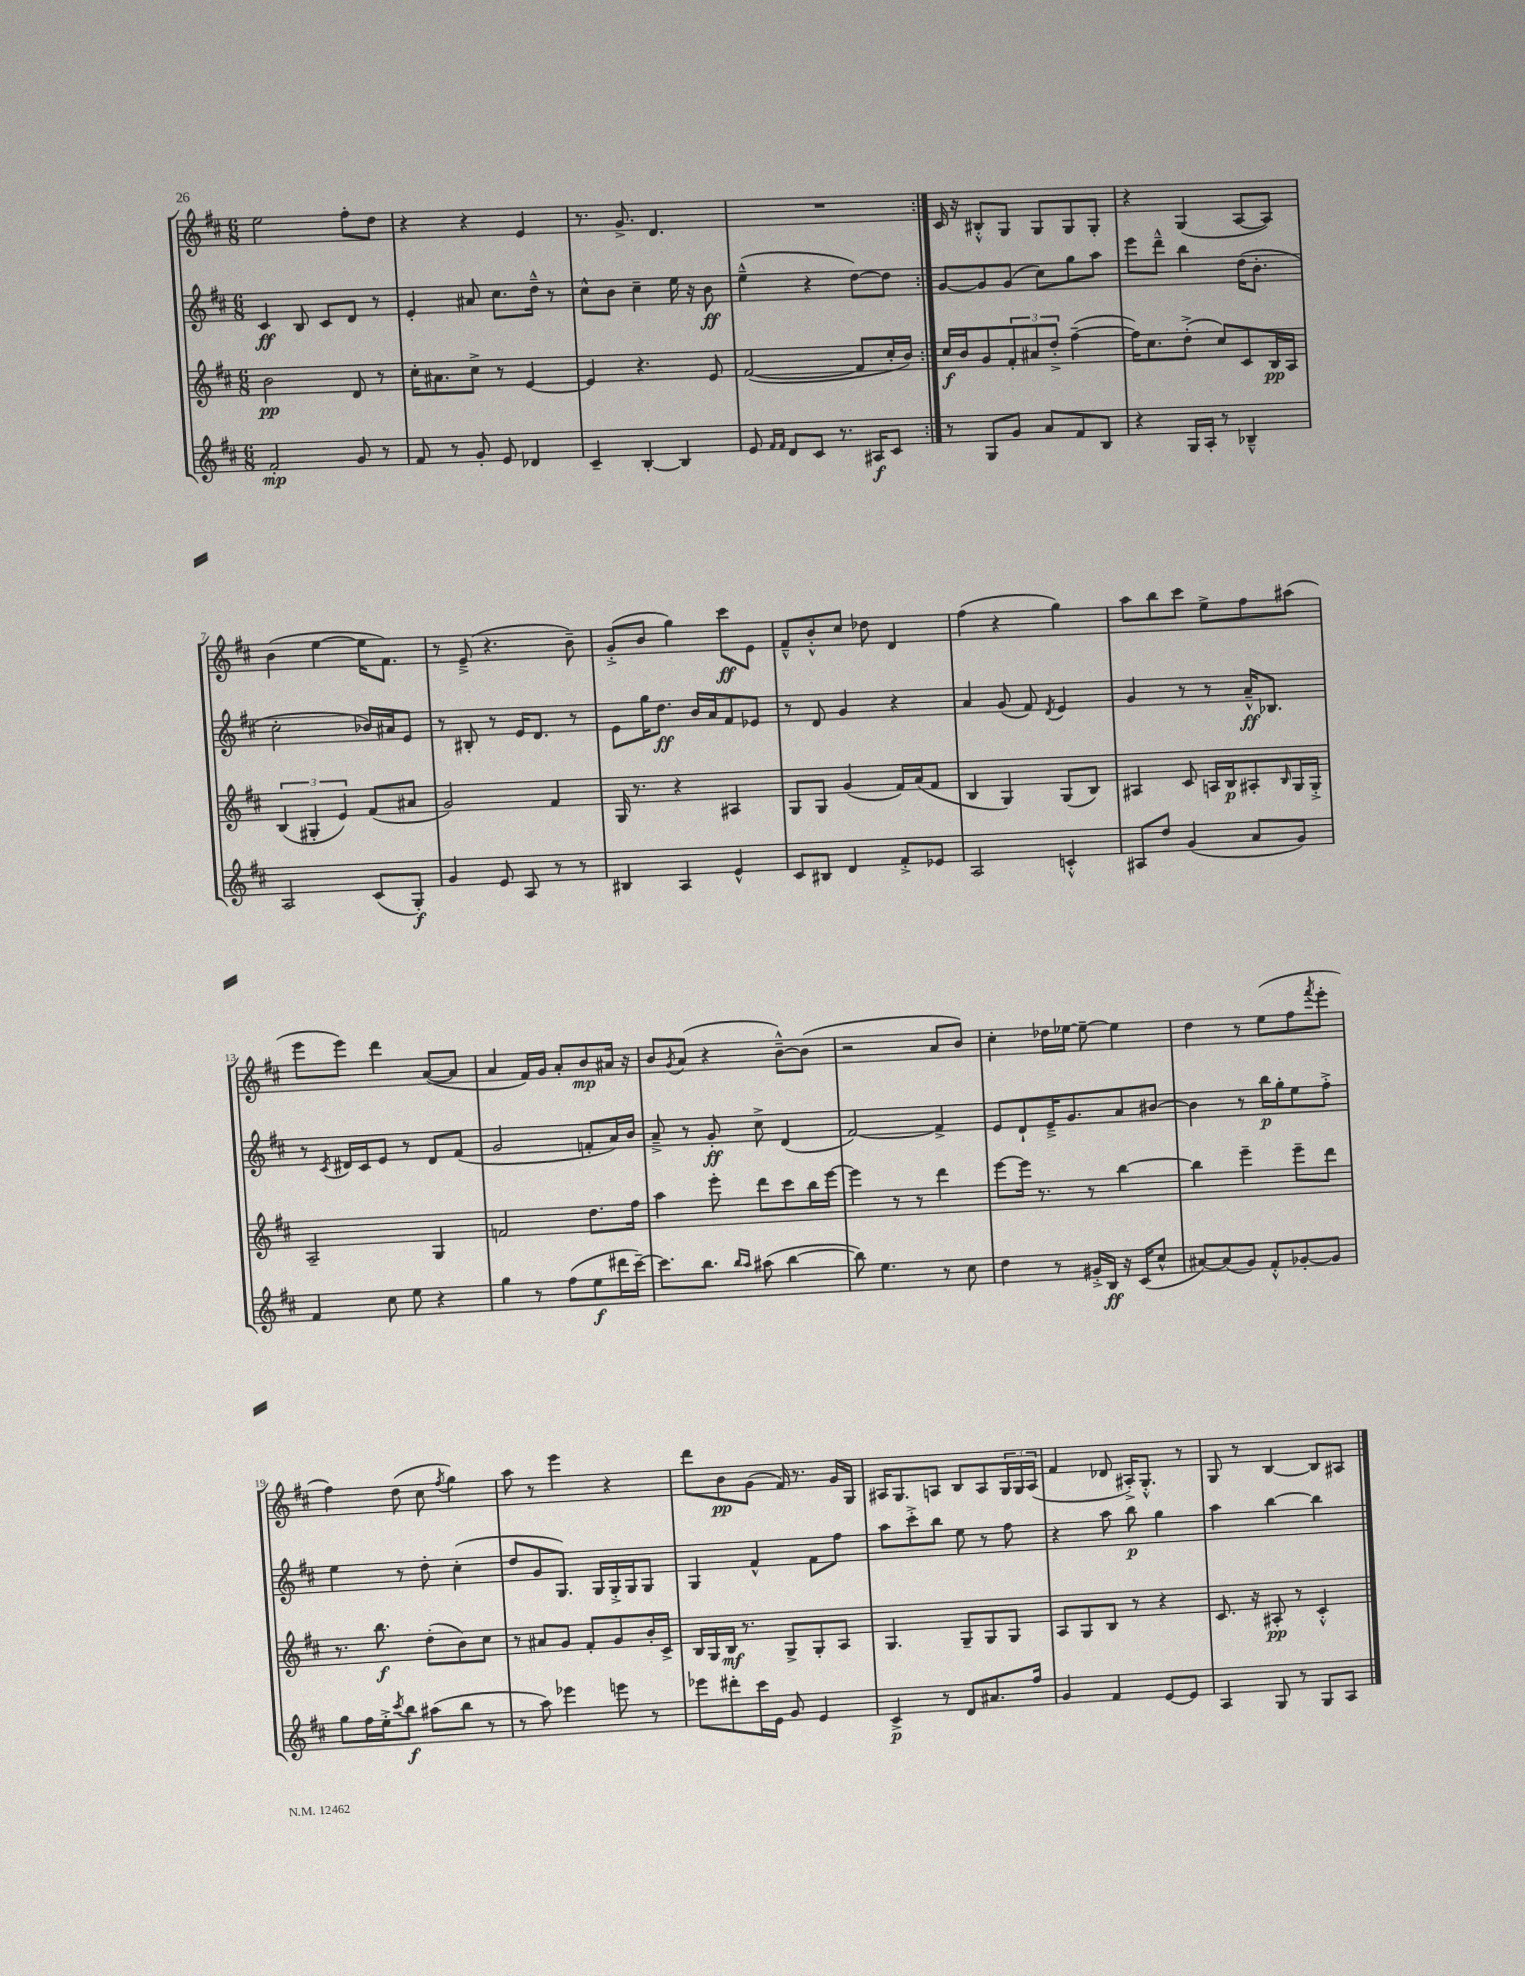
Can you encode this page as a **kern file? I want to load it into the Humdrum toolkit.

**kern	**dynam	**kern	**dynam	**kern	**dynam	**kern	**dynam
*part4	*part4	*part3	*part3	*part2	*part2	*part1	*part1
*staff4	*staff4	*staff3	*staff3	*staff2	*staff2	*staff1	*staff1
*clefG2	*	*clefG2	*	*clefG2	*	*clefG2	*
*k[f#c#]	*	*k[f#c#]	*	*k[f#c#]	*	*k[f#c#]	*
*M6/8	*	*M6/8	*	*M6/8	*	*M6/8	*
=1	=1	=1	=1	=1	=1	=1	=1
2f#'/	mp	2b\	pp	4c#/	ff	2ee\	.
.	.	.	.	8B/	.	.	.
.	.	.	.	8c#/L	.	.	.
8g/	.	8d/	.	8d/J	.	8ff#'\L	.
8r	.	8r	.	8r	.	8dd\J	.
=2	=2	=2	=2	=2	=2	=2	=2
8f#/	.	16cc#'\KL	.	4e'/	.	4r	.
.	.	8.a#X\	.	.	.	.	.
8r	.	.	.	.	.	.	.
8g'/	.	8cc#^\J	.	8a#X/	.	4r	.
8e/	.	8r	.	8.cc#\L	.	.	.
4d-X/	.	[4e/	.	.	.	4e/	.
.	.	.	.	16dd~^^\Jk	.	.	.
.	.	.	.	8r	.	.	.
=3	=3	=3	=3	=3	=3	=3	=3
4c#~/	.	4e/]	.	8cc#^^\L	.	8.r	.
.	.	.	.	8b\J	.	.	.
.	.	.	.	.	.	8.g^/	.
[4B'/	.	4.r	.	4cc#~\	.	.	.
.	.	.	.	.	.	4.d/	.
4B/]	.	.	.	16ee\	.	.	.
.	.	.	.	16r	.	.	.
.	.	8e/	.	8b\	ff	.	.
=4	=4	=4	=4	=4	=4	=4	=4
8e/	.	([2f#/	.	(4ee~^^\	.	2.r	.
16qqf#/LL	.	.	.	.	.	.	.
16qqf#/JJ	.	.	.	.	.	.	.
8d/L	.	.	.	.	.	.	.
8c#/J	.	.	.	4r	.	.	.
8.r	.	.	.	.	.	.	.
.	.	8f#/L]	.	[8dd\L)	.	.	.
16A#X/KL	f	.	.	.	.	.	.
8c#/J	.	16cc#'/L	.	8dd\J]	.	.	.
.	.	16b/JJ)	.	.	.	.	.
=5:|!	=5:|!	=5:|!	=5:|!	=5:|!	=5:|!	=5:|!	=5:|!
8r	.	16cc#/LL	f	[8g/L	.	16c#/	.
.	.	16b/J	.	.	.	16r	.
8G/L	.	8g/	.	8g/]	.	8B#X'^^/L	.
8g/J	.	12f#'/	.	(8g/J	.	8G/J	.
.	.	12a#X/	.	.	.	.	.
8a/L	.	.	.	8cc#\L)	.	8G/L	.
.	.	12dd'^/J	.	.	.	.	.
8f#/	.	([4ff#~\	.	8gg\	.	8G/	.
8B/J	.	.	.	8aa\J	.	8G'/J	.
=6	=6	=6	=6	=6	=6	=6	=6
4r	.	16ff#\KL])	.	8eee\L	.	4r	.
.	.	8.cc#\	.	.	.	.	.
.	.	.	.	8ddd~^^\J	.	.	.
16G/LL	.	(8dd'^\J	.	4bb\	.	(4G/	.
16A'/JJ	.	.	.	.	.	.	.
8r	.	8cc#/L)	.	.	.	.	.
4B-X~^^/	.	8c#/	.	(16dd\KL	.	[8A/L	.
.	.	.	.	8.b'\J	.	.	.
.	.	16B/L	pp	.	.	8A/J])	.
.	.	16A/JJ	.	.	.	.	.
!!LO:LB:g=z
=7	=7	=7	=7	=7	=7	=7	=7
2A/	.	(6B/	.	2cc#'\	.	(4b\	.
.	.	6G#X'/	.	.	.	.	.
.	.	.	.	.	.	[4ee\	.
.	.	6e/)	.	.	.	.	.
(8c#/L	.	(8f#/L	.	16b-X/LL)	.	16ee\KL]	.
.	.	.	.	16a#X/J	.	8.f#\J)	.
8G'/J)	f	8a#X/J	.	8e/J	.	.	.
=8	=8	=8	=8	=8	=8	=8	=8
4g/	.	2g/)	.	8r	.	8r	.
.	.	.	.	8B#X'/	.	(8e~^/	.
8e/	.	.	.	8r	.	4.r	.
8A/	.	.	.	16e/KL	.	.	.
.	.	.	.	8.d/J	.	.	.
8r	.	4f#/	.	.	.	.	.
8r	.	.	.	8r	.	8b~\)	.
=9	=9	=9	=9	=9	=9	=9	=9
4B#X/	.	16G/	.	8e\L	.	(8g'^/L	.
.	.	8.r	.	.	.	.	.
.	.	.	.	16gg\K	.	8b/J	.
.	.	.	.	8.dd\J	ff	.	.
4A/	.	4r	.	.	.	4gg\)	.
.	.	.	.	16b/LL	.	.	.
.	.	.	.	16a/J	.	.	.
4e^^/	.	4A#X/	.	8f#/	.	8ccc#\L	ff
.	.	.	.	8e-X/J	.	8e\J	.
=10	=10	=10	=10	=10	=10	=10	=10
8c#/L	.	8G/L	.	8r	.	8f#~^^/L	.
8B#X/J	.	8G/J	.	8d/	.	8b'^^/	.
4d/	.	(4g/	.	4g/	.	8cc#/J	.
.	.	.	.	.	.	8dd-X\	.
8f#'^/L	.	16f#/LL)	.	4r	.	4d/	.
.	.	(16a/J	.	.	.	.	.
8e-X/J	.	8f#/J	.	.	.	.	.
=11	=11	=11	=11	=11	=11	=11	=11
2A/	.	4B/	.	4a/	.	(4ff#\	.
.	.	4G/)	.	(8g/	.	4r	.
.	.	.	.	8f#/)	.	.	.
.	.	.	.	8qd/	.	.	.
4cn'^^/	.	(8G/L	.	4e/	.	4gg\)	.
.	.	8B/J)	.	.	.	.	.
=12	=12	=12	=12	=12	=12	=12	=12
8A#X/L	.	4A#X/	.	4g/	.	8aa\L	.
8dd/J	.	.	.	.	.	8bb\	.
(4g/	.	8c#/	.	8r	.	8ccc#\J	.
.	.	16An/LL	.	8r	.	8ee^\L	.
.	.	16B/J	p	.	.	.	.
8a/L	.	8A#X'/	.	16a~^^/KL	ff	8ff#\	.
.	.	.	.	8.B-X/J	.	.	.
.	.	16qqB/	.	.	.	.	.
8g/J)	.	16G/L	.	.	.	(8aa#X\J	.
.	.	16G'^/JJ	.	.	.	.	.
!!LO:LB:g=z
=13	=13	=13	=13	=13	=13	=13	=13
4f#/	.	2A~/	.	8r	.	8eee\L	.
.	.	.	.	8qc#/	.	.	.
.	.	.	.	16d#X/LL	.	8eee\J)	.
.	.	.	.	16c#/J	.	.	.
8cc#\	.	.	.	8e/J	.	4ddd\	.
8ee\	.	.	.	8r	.	.	.
4r	.	4G/	.	8d#/L	.	([8a/L	.
.	.	.	.	(8f#/J	.	8a/J]	.
=14	=14	=14	=14	=14	=14	=14	=14
4gg\	.	2fn/	.	2g/	.	4a/	.
8r	.	.	.	.	.	16f#/LL)	.
.	.	.	.	.	.	16g/JJ	.
(8ff#\L	.	.	.	.	.	8a'/L	.
8ee\	f	8.dd\L	.	8fn'/L	.	8b/	mp
16ddd#X\L	.	.	.	16a/L)	.	16a#X/Jk	.
[16ccc#~\JJ)	.	16ff#\Jk	.	16b/JJ	.	16r	.
=15	=15	=15	=15	=15	=15	=15	=15
8.ccc#\L]	.	4aa\	.	8a~^/	.	8b/L	.
.	.	.	.	.	.	8qg/	.
.	.	.	.	8r	.	(8a/J	.
8.bb\J	.	.	.	.	.	.	.
.	.	8eee'\	.	8g'/	ff	4r	.
16qqbb/LL	.	.	.	.	.	.	.
16qqaa/JJ	.	.	.	.	.	.	.
(8aa#X\	.	8ddd\L	.	8cc#^\	.	.	.
[4bb\	.	8ccc#\	.	(4d/	.	[8b~^^\L)	.
.	.	16bb\L	.	.	.	(8b\J]	.
.	.	[16eee\JJ	.	.	.	.	.
=16	=16	=16	=16	=16	=16	=16	=16
8bb\])	.	4eee\]	.	[2f#/)	.	2r	.
4.ee\	.	.	.	.	.	.	.
.	.	8r	.	.	.	.	.
.	.	8r	.	.	.	.	.
8r	.	4ddd\	.	4f#^/]	.	8a/L	.
8cc#\	.	.	.	.	.	8b/J)	.
=17	=17	=17	=17	=17	=17	=17	=17
4dd\	.	[8eee\L	.	8e/L	.	4cc#'\	.
.	.	16eee\Jk]	.	8d`/	.	.	.
.	.	8.r	.	.	.	.	.
8r	.	.	.	16e~^/K	.	16dd-X\LL	.
.	.	.	.	8.g/	.	[16ee-X\JJ	.
16g#X'^/LL	.	8r	.	.	.	8ee-~\_	.
16B/JJ	ff	.	.	.	.	.	.
16r	.	[4bb\	.	8a/	.	4ee-\]	.
(16c#/KL	.	.	.	.	.	.	.
8cc#^^/J	.	.	.	[8b#X/J	.	.	.
=18	=18	=18	=18	=18	=18	=18	=18
[8a#X/L)	.	4bb\]	.	4b#\]	.	4dd\	.
(8a#/]	.	.	.	.	.	.	.
8g/J)	.	4eee~\	.	8r	.	8r	.
8f#'^^/L	.	.	.	16bb\LL	p	(8ee\L	.
.	.	.	.	16gg'\J	.	.	.
[8g-X'/	.	8eee~\L	.	8ee\	.	8ff#\	.
.	.	.	.	.	.	8qfff#/	.
8g-/J]	.	8ddd\J	.	8ff#'^\J	.	8eee'\J	.
!!LO:LB:g=z
=19	=19	=19	=19	=19	=19	=19	=19
8gg\L	.	8.r	.	4ee\	.	4ff#\)	.
16ff#\L	.	.	.	.	.	.	.
16ee'^\J	.	8.bb\	f	.	.	.	.
8qccc#/	.	.	.	.	.	.	.
8bb\J	f	.	.	8r	.	(8dd\	.
(8aa#X\L	.	(8dd'\L	.	8dd'\	.	8cc#\	.
.	.	.	.	.	.	8qff#/	.
8bb\J	.	8b\)	.	(4cc#'\	.	4gg\)	.
8r	.	8cc#\J	.	.	.	.	.
=20	=20	=20	=20	=20	=20	=20	=20
8r	.	8r	.	8dd/L	.	8aa\	.
8aa\)	.	8a#X/L	.	8g/	.	8r	.
4eee-X\	.	8g/J	.	8.G/J)	.	4eee\	.
.	.	8f#'/L	.	.	.	.	.
.	.	.	.	16G/LL	.	.	.
8eeen\	.	8g/	.	16G'^/	.	4r	.
.	.	.	.	16G/J	.	.	.
8r	.	16b'/L	.	8G/J	.	.	.
.	.	16c#^/JJ	.	.	.	.	.
=21	=21	=21	=21	=21	=21	=21	=21
8eee-X\L	.	16B/LL	.	4G/	.	8ddd\L	.
.	.	16G/	.	.	.	.	.
8ddd#X'\	.	16B/JJ	mf	.	.	8b\	pp
.	.	8.r	.	.	.	.	.
16ccc#\L	.	.	.	4f#^^/	.	(8g\J	.
16e\JJ	.	.	.	.	.	.	.
8g/	.	8G^/L	.	.	.	16f#/)	.
.	.	.	.	.	.	8.r	.
4e/	.	8G'/	.	8f#\L	.	.	.
.	.	8A/J	.	8ff#\J	.	16g/LL	.
.	.	.	.	.	.	16G/JJ	.
=22	=22	=22	=22	=22	=22	=22	=22
4c#^/	p	4.G/	.	8aa\L	.	16A#X/KL	.
.	.	.	.	.	.	8.G/	.
.	.	.	.	8ccc#'^\	.	.	.
8r	.	.	.	8bb\J	.	8An/J	.
8d/L	.	8G~/L	.	8ee\	.	8B/L	.
8.a#X/	.	8G/	.	8r	.	8A/	.
.	.	8G/J	.	8ff#\	.	24G/L	.
.	.	.	.	.	.	24G/	.
16ff#/Jk	.	.	.	.	.	.	.
.	.	.	.	.	.	(24A/JJ	.
=23	=23	=23	=23	=23	=23	=23	=23
4g/	.	8A/L	.	4r	.	4f#/	.
.	.	8G/	.	.	.	.	.
4f#/	.	8B/J	.	8aa\	.	8d-X/	.
.	.	8r	.	8bb\	p	16A#X'^/KL)	.
.	.	.	.	.	.	8.G'^^/J	.
[8e/L	.	4r	.	4gg\	.	.	.
8e/J]	.	.	.	.	.	8r	.
=24	=24	=24	=24	=24	=24	=24	=24
4A/	.	8.c#/	.	4aa\	.	8G/	.
.	.	.	.	.	.	8r	.
.	.	16r	.	.	.	.	.
8G/	.	8A#X'/	pp	[4bb\	.	[4B/	.
8r	.	8r	.	.	.	.	.
8G/L	.	4c#'^^/	.	4bb\]	.	8B/L]	.
8A/J	.	.	.	.	.	8A#X/J	.
==	==	==	==	==	==	==	==
*-	*-	*-	*-	*-	*-	*-	*-
